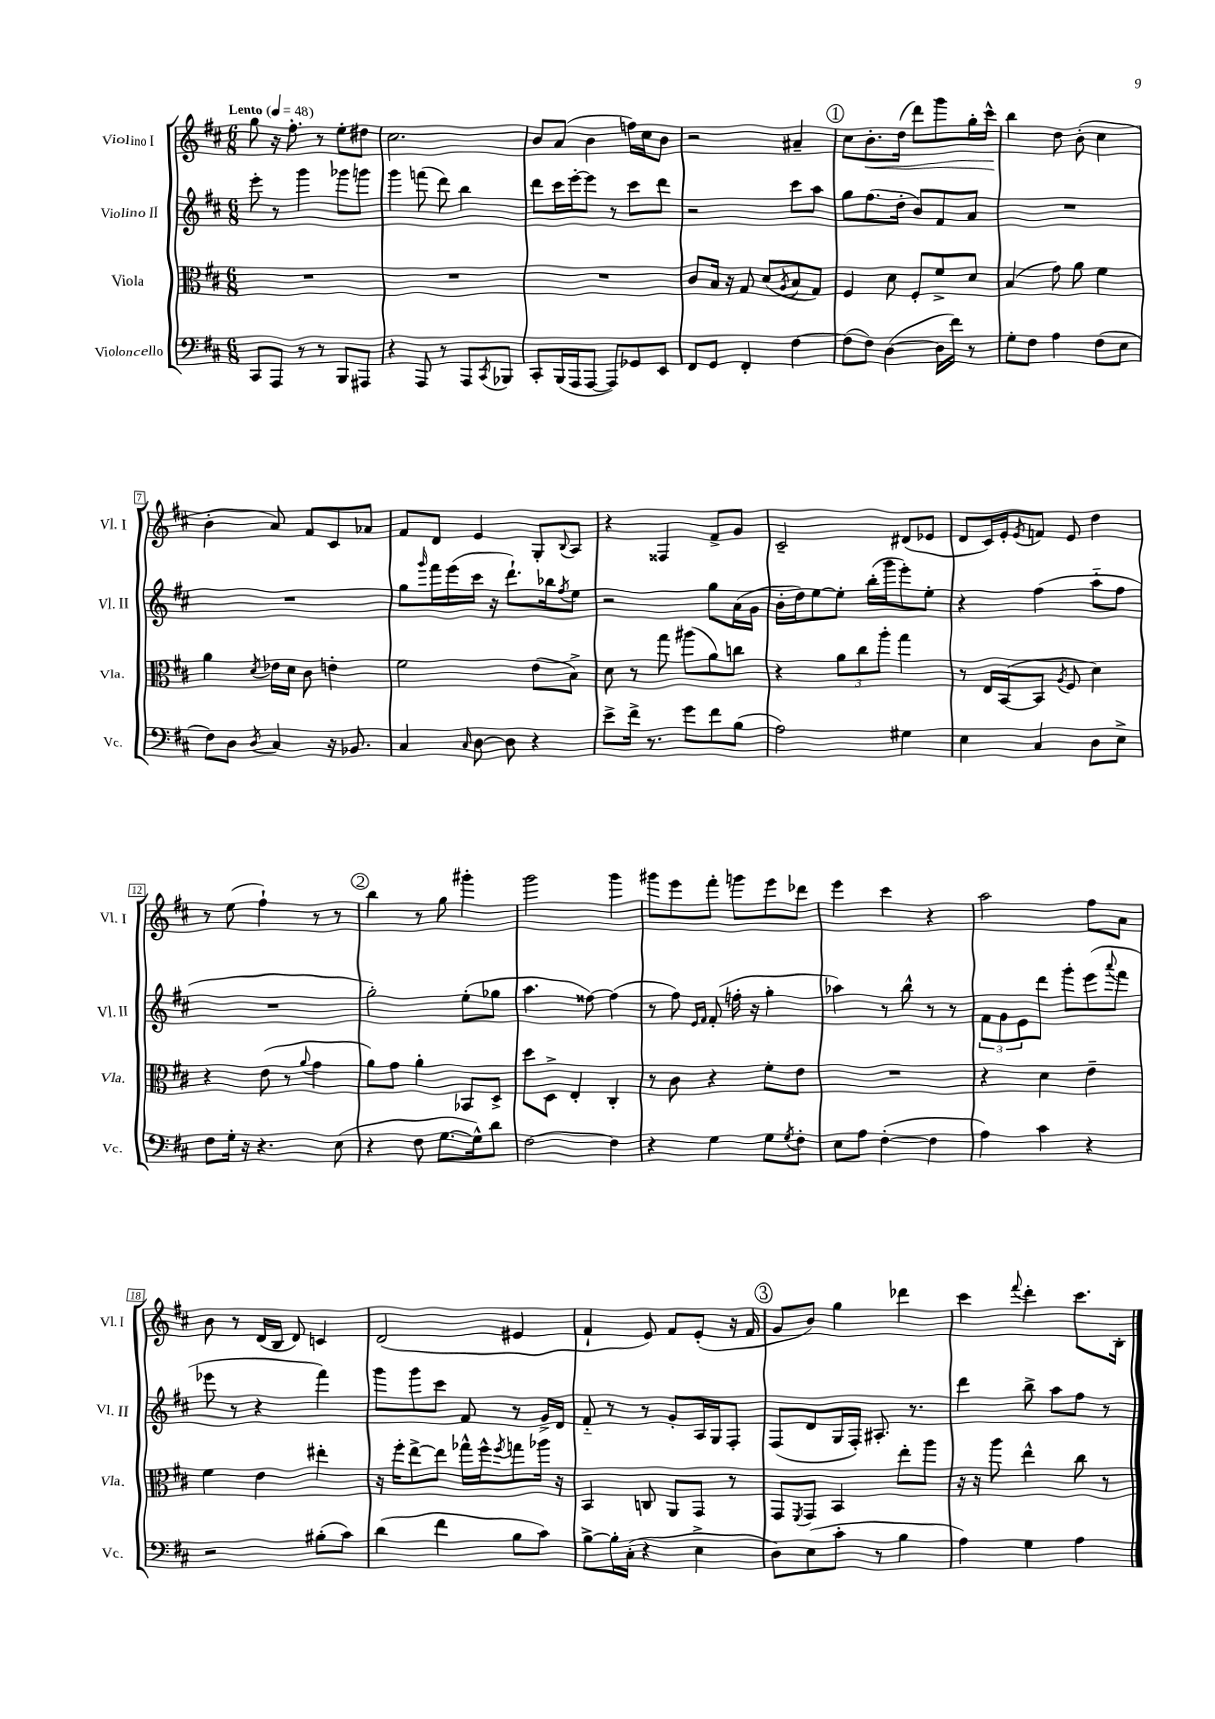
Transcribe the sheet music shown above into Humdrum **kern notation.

**kern	**kern	**kern	**kern	**dynam
*part4	*part3	*part2	*part1	*part1
*staff4	*staff3	*staff2	*staff1	*staff1
*I"Violoncello	*I"Viola	*I"Violino II	*I"Violino I	*
*I'Vc.	*I'Vla.	*I'Vl. II	*I'Vl. I	*
*clefF4	*clefC3	*clefG2	*clefG2	*
*k[f#c#]	*k[f#c#]	*k[f#c#]	*k[f#c#]	*
*M6/8	*M6/8	*M6/8	*M6/8	*
*MM48	*MM48	*MM48	*MM48	*
=1	=1	=1	=1	=1
!	!	!	!LO:TX:a:B:t=Lento	!
8CC#/L	2.r	8eee'\	8gg\	.
8AAA/J	.	8r	16r	.
.	.	.	8.ff#'\	.
8r	.	4ggg\	.	.
8r	.	.	8r	.
8BBB/L	.	8ggg-X\L	8ee'\L	.
8AAA#X/J	.	8gggn\J	8dd#X\J	.
=2	=2	=2	=2	=2
4r	2.r	4ggg\	2.cc#\	.
8AAA/	.	(8fffn\	.	.
8r	.	8ddd\)	.	.
8AAA/L	.	4bb\	.	.
8qCC#/	.	.	.	.
8BBB-X/J	.	.	.	.
=3	=3	=3	=3	=3
8CC#'/L	2.r	8ddd\L	8b/L	.
(16BBB/L	.	16ccc#\L	(8a/J	.
16AAA/J	.	[16eee'\J	.	.
[8AAA/J	.	8eee\J]	4b\	.
8AAA/L])	.	8r	.	.
8GG-X/	.	8ccc#\L	16ffn\LL)	.
.	.	.	16cc#\J	.
8EE/J	.	8ddd\J	8b\J	.
=4	=4	=4	=4	=4
8FF#/L	8c#/L	2r	2r	.
8GG/J	16B/Jk	.	.	.
.	16r	.	.	.
4FF#'/	8G/	.	.	.
.	(8d/L	.	.	.
.	8qA/	.	.	.
[4F#\	8B/	8ccc#\L	4a#X~/	.
.	8G/J)	8aa\J	.	.
!!LO:REH:place=s1:t=1
=5	=5	=5	=5	=5
(8F#\L]	4F#/	8gg\L	8cc#\L	.
!	!	!	!	!LO:HP:b
8F#\J)	.	(8.ff#\	8.b'\	<
([4D\	8d\	.	.	.
.	.	16dd'\Jk	(16dd\Jk	.
.	8F#'/L	8b/L)	8ddd\L)	.
16D\LL]	8f#^/	8f#/	8ggg\	.
16f#\JJ)	.	.	.	.
8r	8d/J	8a/J	16gg'\L	.
.	.	.	16ccc#^^\JJ	.
.	.	.	.	[
=6	=6	=6	=6	=6
8G'\L	(4B/	2.r	4bb\	.
8F#\J	.	.	.	.
4A\	8g\)	.	8dd\	.
.	8a\	.	(8b'\	.
(8F#\L	4f#\	.	4cc#\	.
8E\J	.	.	.	.
!!LO:LB:g=z
=7	=7	=7	=7	=7
8F#\L)	4a\	2.r	4b'\	.
8D\J	.	.	.	.
8qD/	8qd/	.	.	.
4C#/	16e-X\LL	.	8a/)	.
.	16d\JJ	.	.	.
.	8c#\	.	8f#/L	.
16r	4en'\	.	8c#/	.
8.BB-X/	.	.	.	.
.	.	.	8a-X/J	.
=8	=8	=8	=8	=8
4C#/	2f#\	8gg\L	8f#/L	.
.	.	16qqggg/	.	.
.	.	16fff#\L	8d/J	.
.	.	(16eee\	.	.
16qqC#/	.	.	.	.
[8D\	.	16ccc#\JJ	4e/	.
.	.	16r	.	.
8D\]	.	8.ddd`\L)	.	.
4r	(8e\L	.	8G'/L	.
.	.	16bb-X\k	.	.
.	.	8qff#/	8qqB/	.
.	8B^\J)	8ee\J	8A/J	.
=9	=9	=9	=9	=9
8e^\L	8d\	2r	4r	.
16f#^\Jk	8r	.	.	.
8.r	.	.	.	.
.	8gg\	.	4F##X/	.
8g\L	(8aa#X\L	.	.	.
8f#\	8a\)	8gg\L	8f#^/L	.
(8B\J	8ccn\J	(16a\L	8g/J	.
.	.	16g\JJ	.	.
=10	=10	=10	=10	=10
2A\)	4r	16b'\LL	2c#~/	.
.	.	16dd\J)	.	.
.	.	[8ee\	.	.
.	12a\L	8ee'\J]	.	.
.	12cc#\	.	.	.
.	.	(16bb'\LL	.	.
.	12aa'\J	.	.	.
.	.	16ggg\J	.	.
4G#X\	4gg\	8eee'\)	(8d#X/L	.
.	.	8ee'\J	8e-X/J	.
=11	=11	=11	=11	=11
4E\	8r	4r	8d/L	.
.	16E/LL	.	16c#/L)	.
.	([16BB/J	.	16e'/J	.
.	.	.	8qe/	.
4C#/	8BB/J]	(4ff#\	8fn/J	.
.	8qA/	.	.	.
.	8F#/	.	8e/	.
8D\L	4d\)	8aa\L	4dd\	.
8E^\J	.	8ff#\J	.	.
!!LO:LB:g=z
=12	=12	=12	=12	=12
8F#\L	4r	2.r	8r	.
16G'\Jk	.	.	(8ee\	.
16r	.	.	.	.
4.r	(8e\	.	4ff#`\)	.
.	8r	.	.	.
.	8qqa/	.	.	.
.	4g\	.	8r	.
(8E\	.	.	8r	.
!!LO:REH:place=s1:t=2
=13	=13	=13	=13	=13
4r	8a\L)	2gg'\)	4bb\	.
.	8g\J	.	.	.
8F#\	4a'\	.	8r	.
[8.G\L	.	.	8gg\	.
.	8BB-X/L	(8ee'\L	4ggg#X'\	.
16G^^\k])	.	.	.	.
8d\J	8D^/J	8gg-X\J	.	.
=14	=14	=14	=14	=14
[2F#\	8dd\L	4.aa\	2ggg\	.
.	8D^\J	.	.	.
.	4E'/	.	.	.
.	.	[8ff##X\)	.	.
4F#\]	4C#'/	(4ff##\]	4ggg\	.
=15	=15	=15	=15	=15
4r	8r	8r	8ggg#X\L	.
.	8c#\	8ff#\)	8eee\	.
.	.	16qqe/LL	.	.
.	.	16qqf#/JJ	.	.
4G\	4r	(8f#'/	8fff#'\J	.
.	.	16ffn'\	8gggn\L	.
.	.	16r	.	.
8G\L	8f#'\L	4gg'\	8eee\	.
8qG/	.	.	.	.
8F#'\J	8e\J	.	8ddd-X\J	.
=16	=16	=16	=16	=16
8E\L	2.r	4aa-X\)	4eee\	.
8A\J	.	.	.	.
([4F#'\	.	8r	4ccc#\	.
.	.	8bb^^\	.	.
4F#\]	.	8r	4r	.
.	.	8r	.	.
=17	=17	=17	=17	=17
4A\)	4r	12f#\L	2aa\	.
.	.	12g\	.	.
.	.	12e\	.	.
4c#\	4d\	8ddd\J	.	.
.	.	8ggg'\L	.	.
4r	4e~\	(8eee\	8ff#\L	.
.	.	8qqaaa/	.	.
.	.	8fff#\J	8a\J	.
!!LO:LB:g=z
=18	=18	=18	=18	=18
2r	4f#\	8eee-X\	8b\	.
.	.	8r	8r	.
.	4e\	4r	(16d/LL	.
.	.	.	16B/JJ	.
.	.	.	8d/)	.
(8B#X'\L	4ee#X'\	4fff#\)	4cn/	.
8c#\J)	.	.	.	.
=19	=19	=19	=19	=19
(4d\	16r	8ggg\L	(2d/	.
.	16ff#'\KL	.	.	.
.	[8ee^\	8ggg\	.	.
4f#\	8ee\J]	8ccc#\J	.	.
.	16gg-X^^\LL	8f#/	.	.
.	16ff#^^\J	.	.	.
.	8qff#/	.	.	.
8B\L	8ggn\	8r	4e#X/	.
8c#\J)	16aa-X\Jk	16g^/LL	.	.
.	16r	16d/JJ	.	.
=20	=20	=20	=20	=20
[8B^\L	4BB/	8f#/	4f#`/	.
16B'\L]	.	8r	.	.
(16C#'\JJ	.	.	.	.
4r	8Cn/	8r	8e/)	.
.	8AA/L	8g'/L	8f#/L	.
4E^\	8GG/J	16A/L	(8e'/J	.
.	.	16G/J	.	.
.	8r	8F#'/J	16r	.
.	.	.	16f#/	.
!!LO:REH:place=s1:t=3
=21	=21	=21	=21	=21
8D\L)	8GG/L	(8F#/L	8g/L	.
.	8qFF#/	.	.	.
(8E\	8GG/J	8d/	8b/J)	.
8c#'\J	4BB/	16G/L	4gg\	.
.	.	16F#'/JJ)	.	.
8r	.	8.A#X'/	.	.
4B\	8ee'\L	.	4ddd-X\	.
.	.	8.r	.	.
.	8aa\J	.	.	.
=22	=22	=22	=22	=22
4A\)	16r	4ddd\	4ccc#\	.
.	16r	.	.	.
.	8aa\	.	.	.
.	.	.	8qqfff#/	.
4G\	4ee^^\	8bb^\	4ddd'\	.
.	.	8aa\L	.	.
4A\	8cc#\	8ff#\J	8.ccc#\L	.
.	8r	8r	.	.
.	.	.	16B'\Jk	.
==	==	==	==	==
*-	*-	*-	*-	*-
